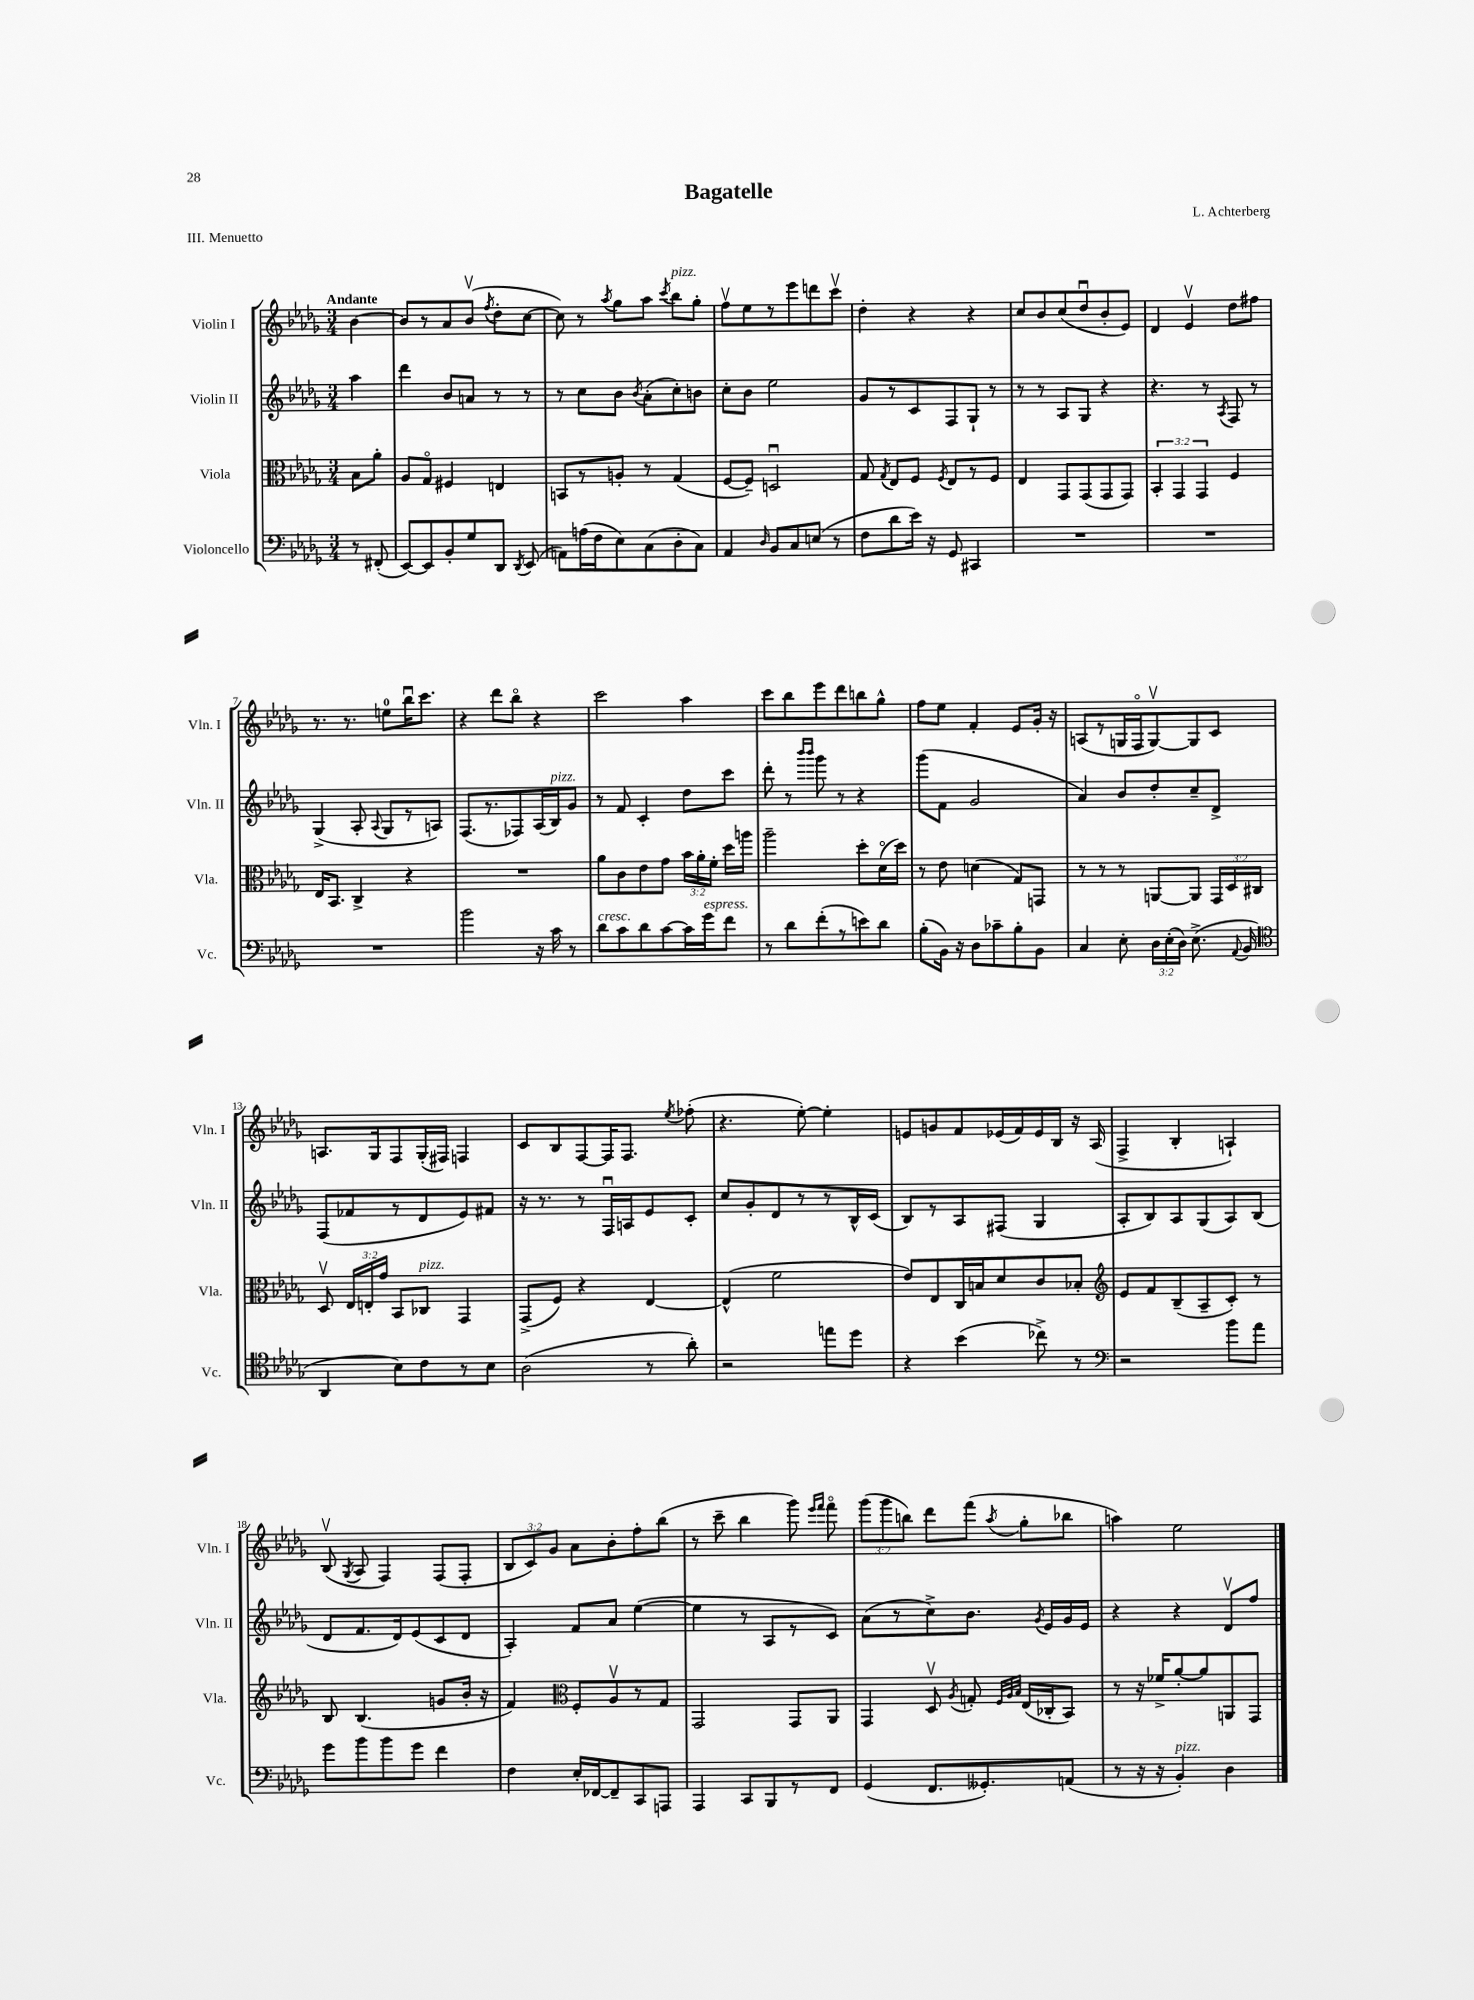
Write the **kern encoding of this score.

**kern	**kern	**kern	**kern
*staff4	*staff3	*staff2	*staff1
*clefF4	*clefC3	*clefG2	*clefG2
*k[b-e-a-d-g-]	*k[b-e-a-d-g-]	*k[b-e-a-d-g-]	*k[b-e-a-d-g-]
*M3/4	*M3/4	*M3/4	*M3/4
8r	8B-	4aa-	[4b-
(8FF#'	8a-'	.	.
=	=	=	=
[8EE-)	8A-	4ddd-	8b-]
8EE-]	8G-o	.	8r
8BB-'	4F#	8b-	8a-
8G-	.	8a	(8b-v
.	.	.	8qff
8DD-	4E	8r	8dd-'
8qDD-	.	.	.
(8EE-	.	8r	[8cc
=	=	=	=
8AA)	8BB	8r	8cc])
(16A	8r	8cc	8r
16F	.	.	.
.	.	.	8qaa-
8E-)	8A'	8b-	8gg-
.	.	8qb-	.
(8C	8r	(8a-'	8aa-
.	.	.	8qccc
8D-'	(4G-	8cc')	8bb-
8C)	.	8b	8gg-'
=	=	=	=
4AA-	[8F	8cc'	8ffv
.	8F~])	8b-	8ee-
16qqD-	.	.	.
8BB-	2Du	2ee-	8r
8C	.	.	8eee-
(8E	.	.	8ddd
8r	.	.	8cccv
=	=	=	=
8F	8G-	8g-	4dd-'
.	8qG-	.	.
8d-	8E-	8r	.
16e-)	8F	8c	4r
16r	.	.	.
.	8qF	.	.
8GG-	8E-	8F	.
4CC#	8r	8G-`	4r
.	8F	8r	.
=	=	=	=
2.r	4E-	8r	8cc
.	.	8r	8b-
.	8GG-	8A-	(8cc
.	(8GG-	8G-	8dd-u
.	8GG-	4r	8b-'
.	8GG-)	.	8e-)
=	=	=	=
2.r	6BB-'	4.r	4d-
.	6GG-	.	.
.	.	.	4e-v
.	6GG-	.	.
.	.	8r	.
.	.	8qA-	.
.	4F	8F	8dd-
.	.	8r	8ff#
=	=	=	=
2.r	16E-	(4G-^	8.r
.	8.BB-	.	.
.	.	.	8.r
.	4C^	8A-'	.
.	.	8qqA-	.
.	.	8G-	8ee
.	4r	8r	16bb-u
.	.	.	8.ccc
.	.	8A)	.
=	=	=	=
2b-	2.r	(8.F	4r
.	.	8.r	.
.	.	.	8ddd-
.	.	8F-)	8bb-o
16r	.	(16A-	4r
16c	.	16B-)	.
8r	.	8g-	.
=	=	=	=
8d-	8a-	8r	2ccc
8c	8c	8f	.
8d-	8e-	4c'	.
[8c	8g-	.	.
16c]	24b-	8dd-	4aa-
.	24a-'	.	.
16g-	.	.	.
.	24f'	.	.
8f	16dd-	8ccc	.
.	16aa	.	.
=	=	=	=
8r	2aa-~	8ddd-'	8ccc
8d-	.	8r	8bb-
.	.	16qqbbb-	.
.	.	16qqbbb-	.
(8f'	.	8ggg-	8eee-
8r	.	8r	8ddd-
8e)	8dd-'	4r	8bb
8d-	(16d-o	.	8gg-^^
.	16dd-)	.	.
=	=	=	=
(8B-'	8r	(8ggg-	8ff
16BB-)	8e-	8f	8ee-
16r	.	.	.
8D-	(4d	2g-	4f'
8c-~	.	.	.
8B-'	8G-)	.	8e-
8BB-	8GG	.	16g-'
.	.	.	16r
=	=	=	=
4C	8r	4a-)	(8A
.	8r	.	8r
8E-'	8r	8b-	16G
.	.	.	16Fo
24D-	[8AA	8dd-'	[8Gv)
(24E-'	.	.	.
24D-)	.	.	.
(8.E-^	8AA]	8cc~	8G]
.	24GG-	8d-^	8c
.	24D-	.	.
8qqAA-	.	.	.
16BB-	.	.	.
.	24C#	.	.
=	=	=	=
*clefC4	*	*	*
4AA-	8D-v	(8F	8.A
.	24E-	8f-	.
.	24E'	.	.
.	.	.	16G-
.	24g-	.	.
8B-)	8BB-	8r	8F
8c	8C-	8d-	(16G-'
.	.	.	16F#)
8r	4GG-	8e-)	4F
8B-	.	8f#	.
=	=	=	=
(2A-	(8GG-^	16r	8c
.	.	8.r	.
.	8F)	.	8B-
.	4r	8r	[8F
.	.	16Fu	16F]
.	.	16A	8.F
8r	[4E-	8e-	.
.	.	.	8qee-
8a-')	.	8c'	(8ff-'
=	=	=	=
2r	(4E-^^]	8cc	4.r
.	.	8g-'	.
.	2f	8d-	.
.	.	8r	[8ee-')
8ee	.	8r	4ee-']
8dd-	.	16B-^^	.
.	.	(16c	.
=	=	=	=
4r	8e-)	8B-)	8e
.	8E-	8r	8g
(4b-	16C	8A-	8f
.	16B	.	.
.	8d-	(8F#	(16e-
.	.	.	16f)
8cc-^)	8c	4G-	16e-
.	.	.	16B-
8r	8B-'	.	16r
.	.	.	(16A-
=	=	=	=
*clefF4	*clefG2	*	*
2r	8e-	8A-'	4F^
.	8f	8B-)	.
.	(8B-~	8A-	4B-'
.	8A-~	(8G-	.
8b-	8c')	8A-)	4A`)
8a-	8r	(8B-	.
=	=	=	=
8g-	8B-	8d-	(8B-v
.	.	.	8qG-
8b-	(4.B-	8.f	8A-
8b-	.	.	4F)
.	.	16d-)	.
8g-	.	(8e-	.
4f	8g	8c	(8F
.	16b-'	8d-	8F'
.	16r	.	.
=	=	=	=
4F	4f)	4A-')	12B-
.	.	.	12c)
.	.	.	12g-
*	*clefC3	*	*
16E-'	8F'	8f	8a-
[16FF-	.	.	.
8FF-~]	8A-v	8a-	8b-'
8CC	8r	([4ee-	8ff'
8AAA	8G-	.	(8bb-
=	=	=	=
4AAA-	2GG-	4ee-]	8r
.	.	.	8ccc~
8CC	.	8r	4bb-
8BBB-	.	8A-	.
8r	8GG-	8r	8ggg-)
.	.	.	16qqeee-
.	.	.	16qqfff
8FF	8AA-	8c)	8fffo
=	=	=	=
(4GG-	4GG-	(8a-	(12ggg-
.	.	.	12ggg-
.	.	8r	.
.	.	.	12bb)
8.FF	8D-v	8cc^)	8ddd-
.	8qA-	.	.
.	8G'	8.b-	(8fff
8.GG--')	.	.	.
.	32qqF	.	.
.	32qqA-	.	.
.	32qqB-	.	8qaa-
.	(16E-	.	8gg-'
.	.	8qg-	.
.	16C-'	16e-	.
(8AA	8BB-)	16g-	8bb-
.	.	16e-	.
=	=	=	=
8r	8r	4r	4aa)
16r	16r	.	.
16r	16f-^	.	.
4BB-')	[8a-'	4r	2ee-
.	8a-]	.	.
4D-	8AA	8d-v	.
.	8GG-	8ff	.
==	==	==	==
*-	*-	*-	*-
